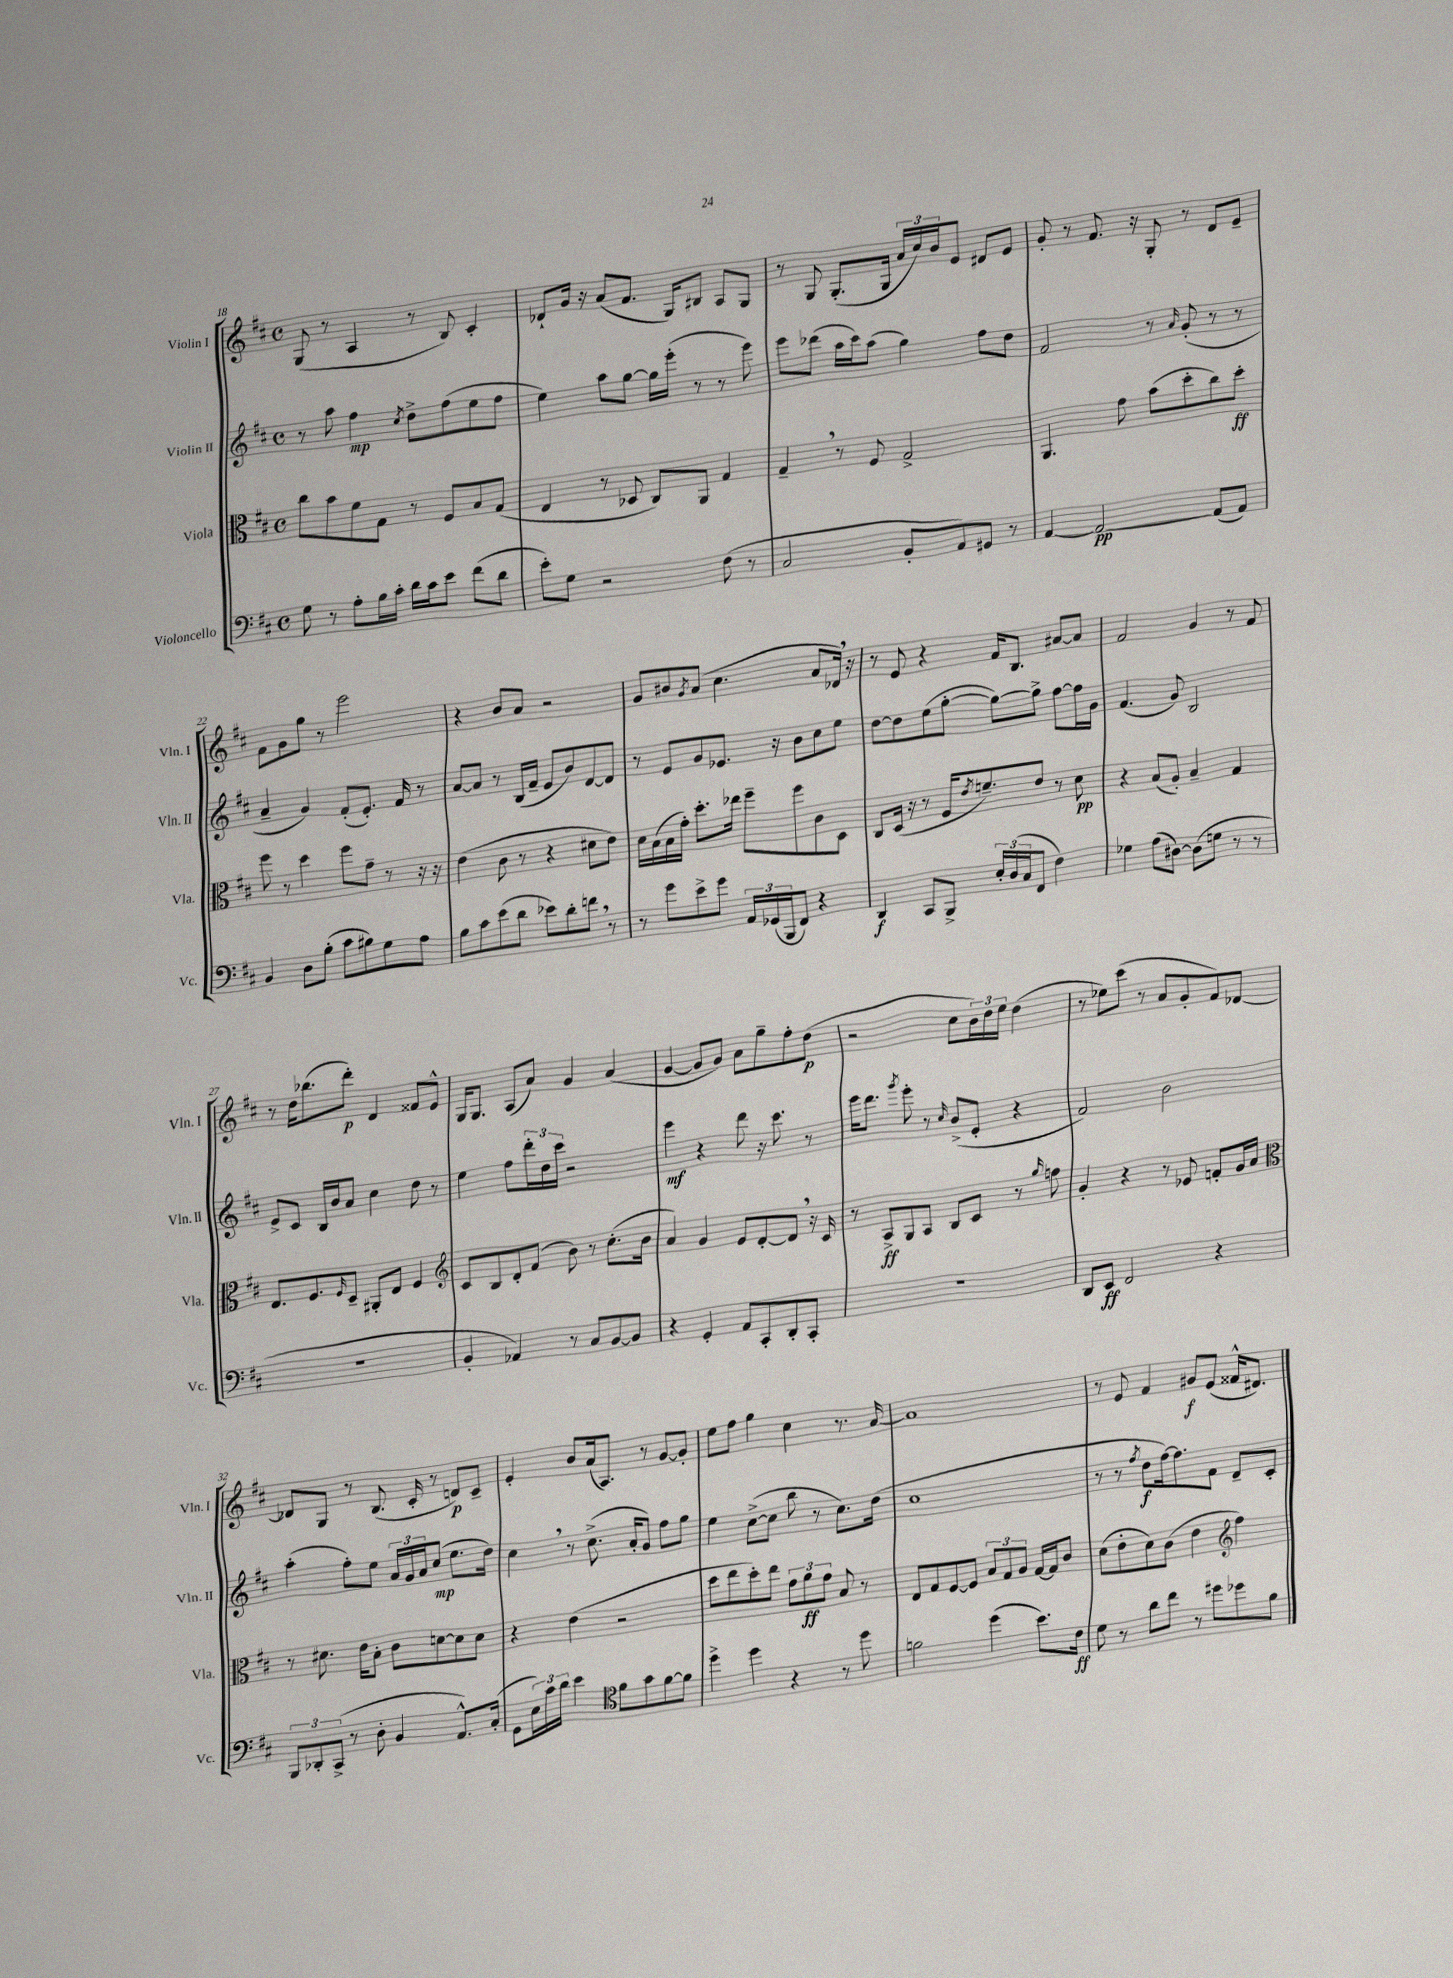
<<
\new StaffGroup <<
\new Staff = "s0" \with { instrumentName = "Violin I" shortInstrumentName = "Vln. I" } {
    \clef treble \key d \major \defaultTimeSignature \time 4/4
    g8( r8 a4 r8 b8) cis'4-. |
    des'8-! g'16 r16 a'8( fis'8. g16) bis8 a8 g8 |
    r8 g8 g8.-.( g16 \tuplet 3/2 { a'16 cis''16) b'16 } e'8 dis'8 e'8 |
    g'8-. r8 fis'8. r16 g8-. r8 d'8 e'8-- |
    fis'8 g'8 g''8 r8 e'''2 |
    r4 b'8 a'8 r2 |
    g'8 bis'8 \acciaccatura { g'8 } a'8( cis''4. a'8 des'16) \breathe r16 |
    r8 e'8 r4 fis'16 b8. ais'8~ ais'8 |
    fis'2 g'4 r8 fis'8 |
    r8 d''16 bes''8.( d'''8-.\p) d'4 fisis'8 e'8-^ |
    g16 g8. a8( a'8) g'4 a'4( |
    g'4~ g'8 g'8) a'8 g''8-- fis''8-. d''8\p( |
    r2 cis''8 \tuplet 3/2 { b'16) d''16 e''16 } d''4( |
    r8 ees''8) cis'''8( r8 a'8 g'8-. fis'8) des'8~ |
    des'8 g8 r8 b8.( cis'16-. r8 d'8\p) cis'8-- |
    e'4-. b'8 a'16( a8.) r8 g'8~ g'8-. |
    e''8 fis''8 g''4 cis''4 r8. a'16~ |
    a'1 |
    r8 e'8 fis'4 gis'8\f e'8( fisis'16-^ dis'8.) \bar "|." |
}
\new Staff = "s1" \with { instrumentName = "Violin II" shortInstrumentName = "Vln. II" } {
    \clef treble \key d \major \defaultTimeSignature \time 4/4
    r8 a''8 fis''4\mp \acciaccatura { cis''8 } d''8-> fis''8( e''8 fis''8 |
    e''4) a''8 g''8~ g''16 e'''16-.( r8 r8 e'''8) |
    e'''8 des'''8( a''16 cis'''16) a''8( g''4) fis''8 d''8 |
    fis'2 r8 \grace { a'16 } g'8-.( r8 r8 |
    a'4-- g'4) fis'8-.( e'8.-.) fis'16 r8 |
    a'8~ a'8 r8 b16( fis'16-- e'8 b'8) d'8~ d'8 |
    r8 e'8 g'8 ees'8. r16 b'8 cis''8 e''8 |
    d''8~ d''8 e''8( g''8~-. g''8~) g''8-> fis''8~ fis''16 g'16 |
    fis'4.( g'8) b2 |
    e'8-> cis'8 b16 b'16 a'8 cis''4 d''8 r8 |
    e''4 fis''8 \tuplet 3/2 { d'''16-. d''16 cis'''16 } r2 |
    e'''4\mf r4 d'''8 r16 cis'''8. r8 |
    e'''16 d'''8. \acciaccatura { g'''8 } e'''8-. r8 \grace { cis''16 } b'8->( e'8-. r4 |
    fis'2) b'2 |
    a''4-.( fis''8-.) e''8 \tuplet 3/2 { a'16 g'16 a'16 } cis''8\mp( e''8. d''16) |
    cis''4 \breathe r8 cis''8.->( a'16-. g'8) fis''8 g''8 |
    e''4 cis''8~->( cis''8 b''8 r8 cis''8.) d''16( |
    cis''1 |
    r8 r8 \acciaccatura { fis''8 } d''8\f fis''16~) fis''8. fis'8 d'8-- cis'8-. \bar "|." |
}
\new Staff = "s2" \with { instrumentName = "Viola" shortInstrumentName = "Vla." } {
    \clef alto \key d \major \defaultTimeSignature \time 4/4
    cis''8 b'8 fis'8 g8 r8 fis8 b8 g8( |
    e4 r8 des8 cis8) a,8 g4 |
    g4-- \breathe r8 fis8 g2-> |
    a,4. g'8 b'8( d''8-. cis''8) d''8-.\ff |
    fis''8 r8 d''4 fis''8 g'8-- r8 r16 r16 |
    e'4( cis'8 r8 r4 dis'8 e'8) |
    d'16 b16( b16 g'16-.) d''8.-. ees''16 fis''8-- fis''8 cis'8 d8 |
    cis8 d16( r16 r8 fis16 \acciaccatura { e'8 } f'8.--) e'8 r8 d'8\pp |
    r4 b8( a8-.) b4-- g4 |
    e8. fis8. \grace { fis16 } d8-- ais,8-. e8 fis4 |
    \clef treble cis'8 b8 d'8-. fis'8( b'8) r8 cis''8.-.( b'16 |
    a'4) g'4 e'8 d'8~-. d'8 \breathe r16 cis'16 |
    r8 a8->\ff g8 a8 b8 cis'8 r8 \grace { g''16 } f''8 |
    g'4-. r4 r8 ees'8 f'8-. g'16 a'16 |
    \clef alto r8 dis'8. e'16 b8-. cis'8 d'8~ d'8 d'8 |
    r4 e'4( r2 |
    d''8 e''8 d''8-.) e''8 \tuplet 3/2 { g'8 a'8\ff g'8 } b8 r8 |
    e8 g8 fis8~ fis8 \tuplet 3/2 { b8 g8 a8 } g16~ g16 cis'8 |
    d'8( e'8-. d'8) cis'8( e'4 \clef treble fis''4) \bar "|." |
}
\new Staff = "s3" \with { instrumentName = "Violoncello" shortInstrumentName = "Vc." } {
    \clef bass \key d \major \defaultTimeSignature \time 4/4
    g8 r8 a8-. b16 cis'16-. d'16 cis'16 e'8 fis'8( d'8 |
    e'8-.) g8 r2 fis8( r8 |
    cis2 b,8-. a,8) gis,8 r8 |
    a,4~ a,2~\pp a,8( a,8) |
    b,4 d8 b8-.( cis'8 bis8) g8 a8 |
    b8 cis'8 e'8( d'8 ees'8) d'8-. f'8 \breathe r8 |
    r8 g'8 e'8-> g'8 \tuplet 3/2 { a,16 ges,16( b,,16 } fis,8) r4 |
    d,4\f cis,8 b,,8-> \tuplet 3/2 { e16-. d16( cis16 } fis,8 fis4) |
    ges4 a8( dis8~) dis8( g8 r8 r8 |
    R1 |
    b,4-. aes,4) r8 cis8 b,8~ b,8 |
    r4 g,4-. a,8 cis,8-. d,8-. cis,8-. |
    R1 |
    d,8 e,8\ff fis,2 r4 |
    \tuplet 3/2 { b,,8 des,8-. cis,8->( } r8 d8-. b,4 a,8.-^) cis16-.( |
    g,8 \tuplet 3/2 { e16) cis'16 d'16 } e'4 \clef tenor fis'8 g'8 fis'8~ fis'8 |
    d''4-> d''4 r4 r8 d''8 |
    f'2 d''4( b'8.) cis'16\ff |
    d'8 r8 a'8 cis''8 r8 dis''8 des''8 fis'8 \bar "|." |
}
>>
>>
\layout { \context { \Score currentBarNumber = #18 } }
